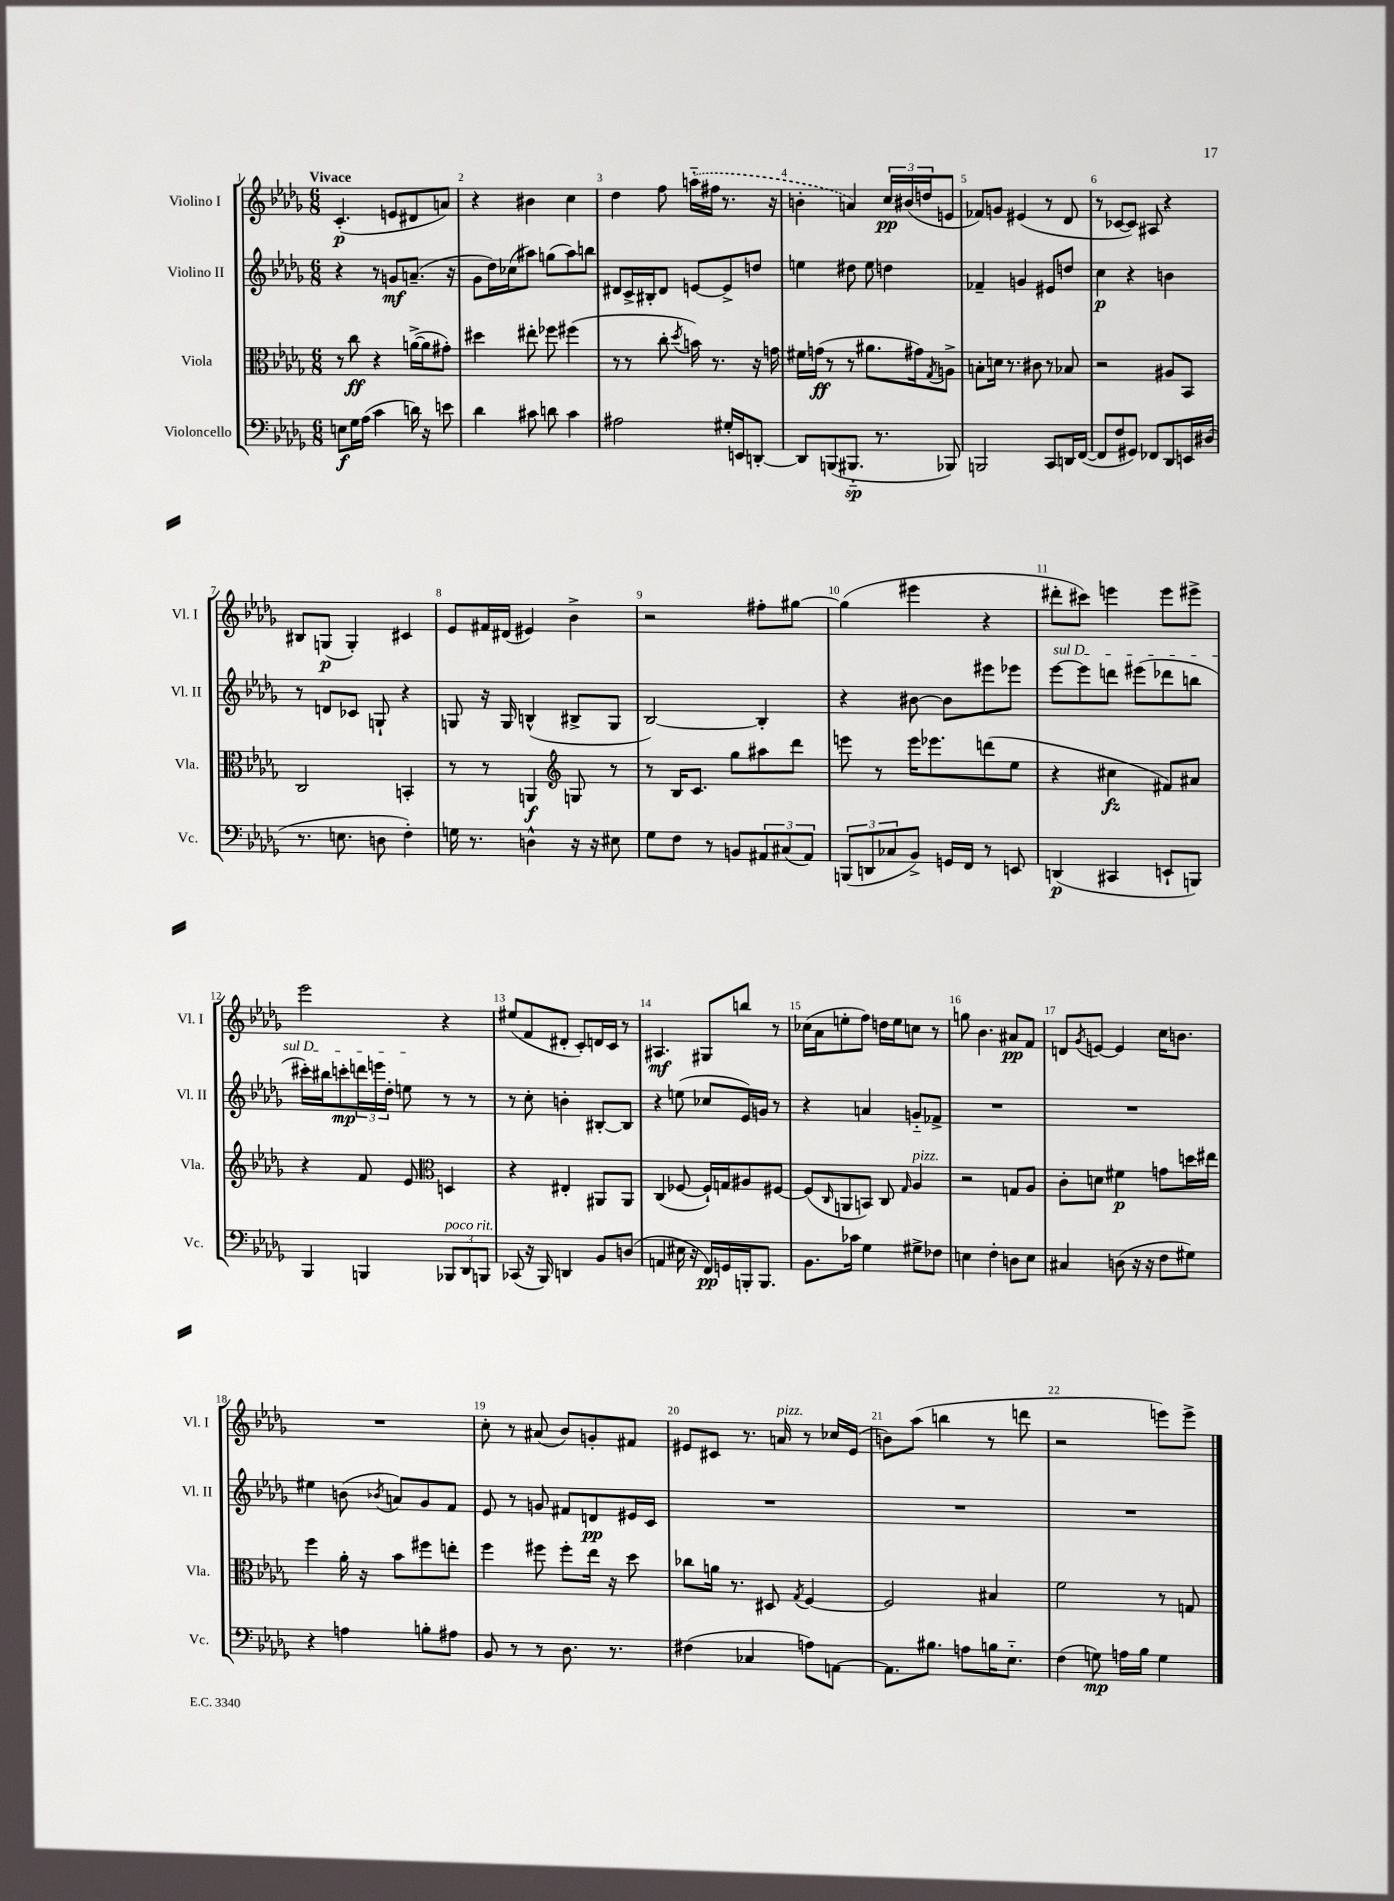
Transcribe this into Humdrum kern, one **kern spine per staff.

**kern	**kern	**kern	**kern
*staff4	*staff3	*staff2	*staff1
*clefF4	*clefC3	*clefG2	*clefG2
*k[b-e-a-d-g-]	*k[b-e-a-d-g-]	*k[b-e-a-d-g-]	*k[b-e-a-d-g-]
*M6/8	*M6/8	*M6/8	*M6/8
8E	8r	4r	(4.c'
16G-	8cc	.	.
(16A-	.	.	.
4c	4r	8r	.
.	.	8g	8e
16d)	([16a^	(8.a~	8d#
16r	16a]	.	.
8e	8g#')	.	8a)
.	.	16r	.
=	=	=	=
4d-	4dd#	8g-	4r
.	.	16dd-)	.
.	.	(16cc-	.
8c#	8ee#'	8aa#)	4b#
8d	8ff-	(8gg	.
4c#	(4ff#	8aa#)	4cc
.	.	8bb	.
=	=	=	=
2A#	8r	8d#	4dd-
.	8r	16c^	.
.	.	16B#'	.
.	8cc'	8d#	8ff
.	8qdd-	.	.
.	16b)	[8e	(16aa'~
.	8.r	.	16ff#
16G#'	.	8e^]	8.r
16EE	.	.	.
[8DD'	16r	8dd	.
.	16g	.	16r
=	=	=	=
8DD]	16f#	4ee	4b'
.	(16g	.	.
(8BBB	8r	.	.
8.BBB#'~	8r	8dd#	4a)
.	8.a#	8ee	.
8.r	.	.	.
.	.	4dd	24cc
.	.	.	(24b#
.	16g#)	.	.
.	.	.	24dd
.	8qG-	.	.
8BBB-)	8A^	.	8e
=	=	=	=
2BBB	8B'	4f-~	8f-)
.	16d	.	8g
.	8.r	.	.
.	.	4g	(4e#
.	8c#	.	.
8CC	8r	8e#	8r
16DD	8B-	8dd	8d-
([16FF	.	.	.
=	=	=	=
8FF]	2r	4cc	8r
8F	.	.	[8c-
8GG#)	.	4r	8c-])
8FF-	.	.	8A#
8DD-	8A#	4b	4r
16EE	8BB-	.	.
(16D#	.	.	.
=	=	=	=
8.r	2C	8r	8B#
.	.	8d	(8G
8.E	.	.	.
.	.	8c-	4G')
8D	.	8G`	.
4F')	4BB'	4r	4c#
=	=	=	=
16G	8r	8G	8e-
8.r	.	.	.
.	8r	16r	16f#
.	.	16G	(16d#
4D^^	4AA	(4B^^	4e#)
*	*clefG2	*	*
16r	8G	8B#^	4b-^
16r	.	.	.
8E#	8r	8G	.
=	=	=	=
8G-	8r	[2B-)	2r
8F	16B-	.	.
.	8.c	.	.
8r	.	.	.
8BB	8gg-	.	.
12AA#	8aa#	4B-']	8ff#'
(12C#	.	.	.
.	8ddd-	.	[8gg#
12AA#)	.	.	.
=	=	=	=
(12BBB	8eee	4r	(4gg#]
12DD	.	.	.
.	8r	.	.
12C-	.	.	.
8BB-^)	16eee	[8b#	4eee#
.	8.eee-	.	.
16GG	.	8b#]	.
16FF	.	.	.
8r	(8ddd	8eee#	4r
8EE	8ee-	8eee-	.
=	=	=	=
(4DD	4r	[8eee-	8ddd#'
.	.	8eee-]	8ccc#)
4CC#	4cc#	8ddd	4eee
.	.	(8eee#	.
8EE`	8f#)	8ddd-	8eee
8BBB)	8a#	8bb	8eee#^
=	=	=	=
4BBB-	4r	16ccc#')	2eee-
.	.	16bb#	.
.	.	8ccc'	.
4BBB	8f	24ddd	.
.	.	24eee	.
.	.	24dd-'	.
.	8e-	8ee	.
*	*clefC3	*	*
12BBB-	4D	8r	4r
12DD-	.	.	.
.	.	8r	.
12BBB	.	.	.
=	=	=	=
(8CC-	4r	8r	(8ee#
16r	.	8cc'	8f
16BBB-)	.	.	.
4DD	4E#'	4b'	8d#'
.	.	.	8c')
8BB-	8AA#	[8B#'	16d
.	.	.	16c
(8D	8AA#	8B#]	8r
=	=	=	=
4AA	(4C	4r	4.A#
16E#	[8F-	(8ee	.
16r	.	.	.
16FF)	16F-`])	8cc-	8G#
16GG	16G	.	.
16BBB'	8A#	16e-)	8bb
8.BBB	.	16g	.
.	[8F#	8r	8r
=	=	=	=
8.BB-	(8F#]	4r	(16cc-
.	.	.	16a-
.	16qqC	.	.
.	8AA	.	8ee'
16c-	.	.	.
4G-	8BB)	4a	8ff)
.	8C	.	16dd
.	.	.	16ee
.	16qqG-	.	.
8G#^	4A-	8g'~	8cc
8F-	.	8f-^	8r
=	=	=	=
4E	2r	2.r	8gg
.	.	.	4.b-
4F'	.	.	.
8D	8G	.	8a#
8E	8A-	.	8f
=	=	=	=
4C#	8c'	2.r	8d
.	.	.	8qg-
.	8d	.	[8e
(8D	4f#	.	4e]
16r	.	.	.
16r	.	.	.
8F	8g	.	16cc
.	.	.	8.b
8G#)	16dd	.	.
.	16ee#	.	.
=	=	=	=
4r	4ff	4ee#	2.r
4A	16a-'	(8b	.
.	16r	.	.
.	.	8qb-	.
.	8b-	8a)	.
8B'	8ff#	8g-	.
8A#	8ee'	8f	.
=	=	=	=
8BB-	4ff	8e-	8cc'
8r	.	8r	8r
8r	8ff#	8g	(8a#
8.D-	8ff#'	8f#	8b-)
.	16ee-	8d	8g'
8.r	16r	.	.
.	8dd-	16e#	8f#
.	.	16c	.
=	=	=	=
(4F#	8cc-	2.r	8e#
.	16a	.	8c#
.	8.r	.	.
4C-	.	.	8.r
.	8D#	.	.
.	.	.	16a
.	8qG-	.	.
8A)	[4F	.	8r
[8AA	.	.	16cc-
.	.	.	(16e#
=	=	=	=
8.AA]	2F]	2.r	8b)
.	.	.	(8aa-
8.B#	.	.	.
.	.	.	4bb
8A	.	.	.
16B	4B#	.	8r
8.E-'~	.	.	.
.	.	.	8ddd
=	=	=	=
(4F	2f	2.r	2r
8G)	.	.	.
16A	.	.	.
16B-	.	.	.
4G	8r	.	8eee)
.	8G	.	8eee^
==	==	==	==
*-	*-	*-	*-
